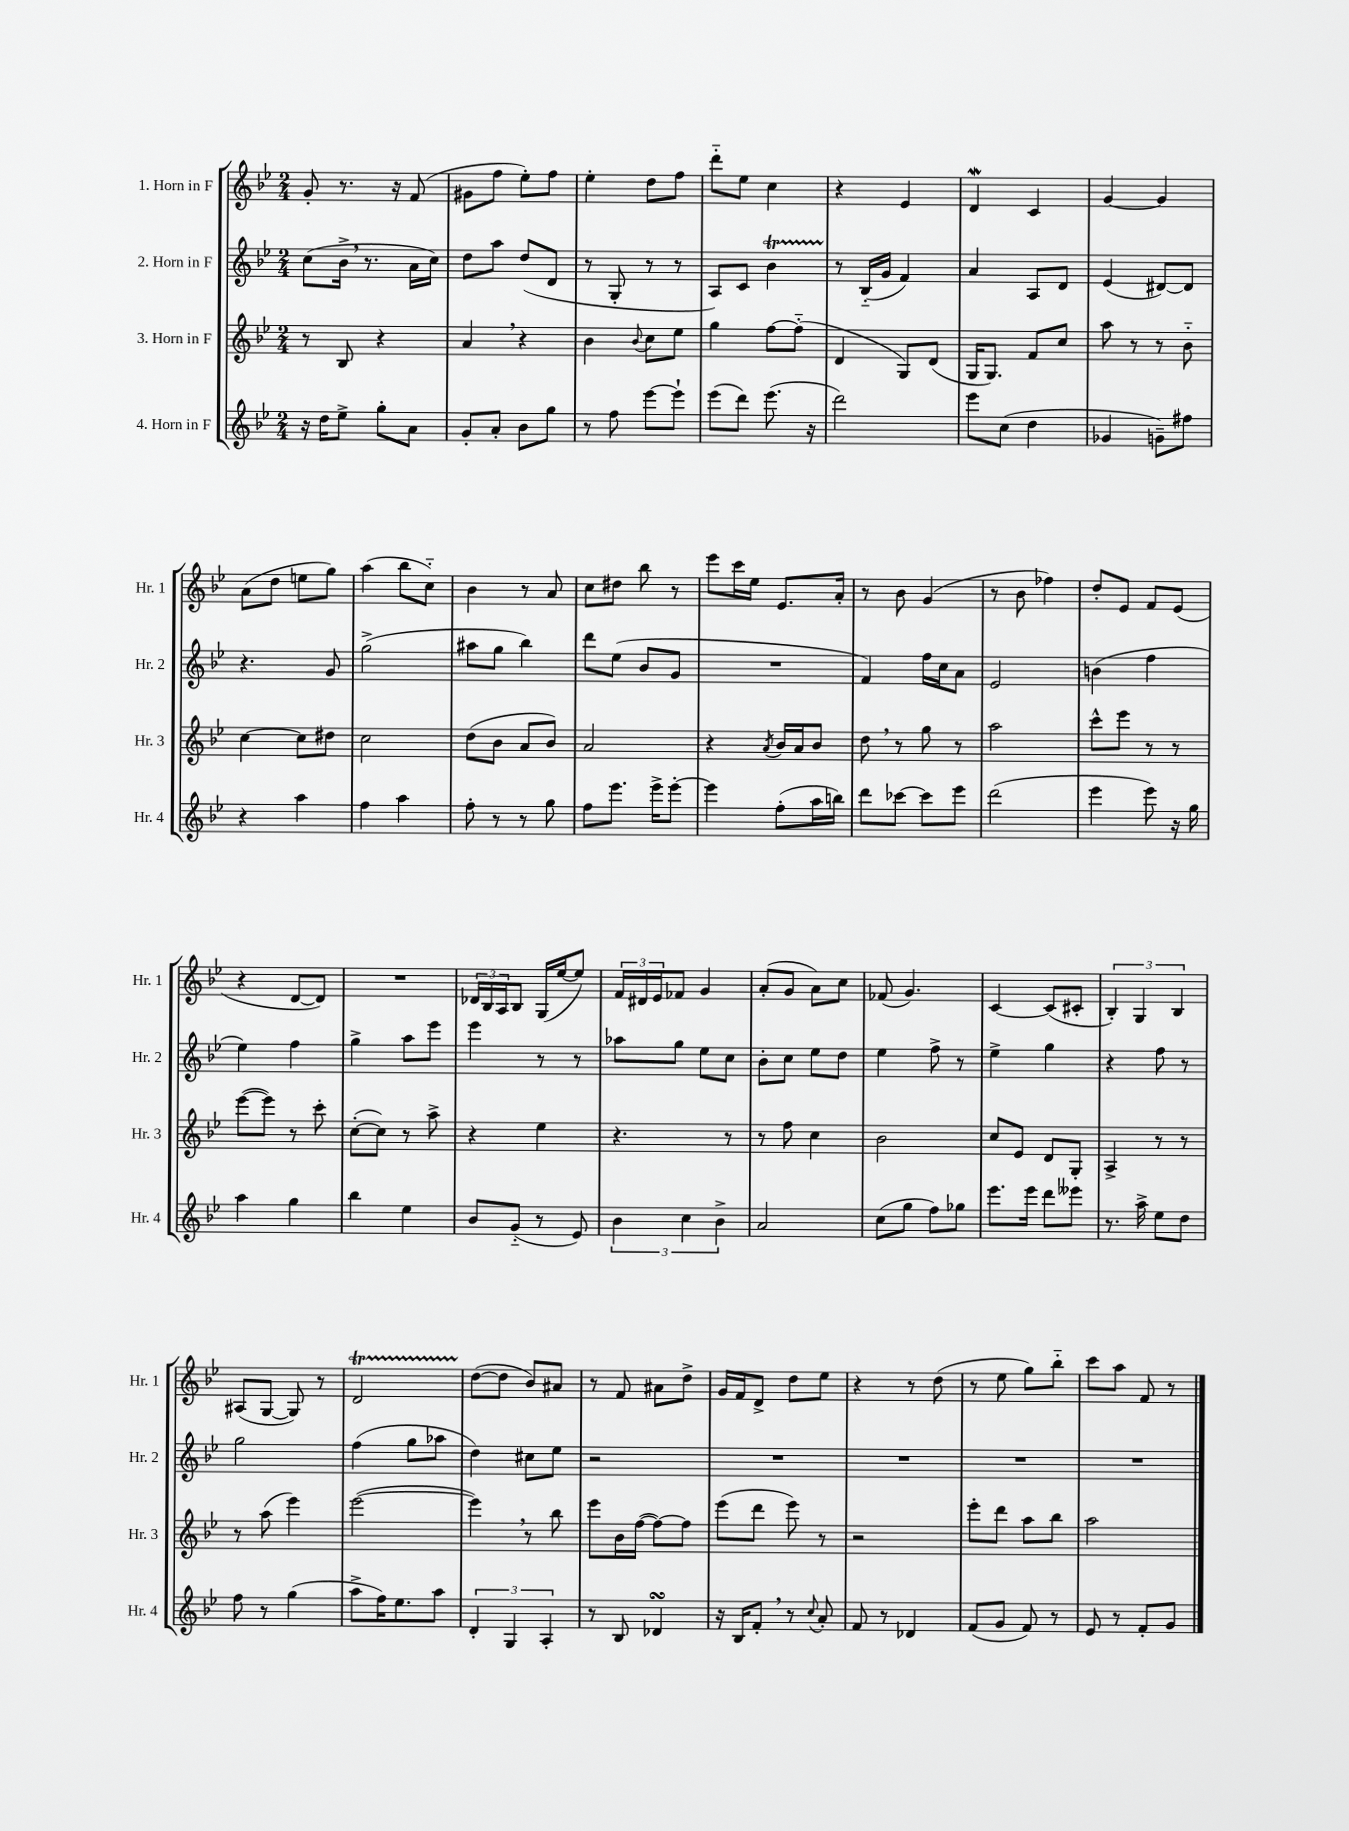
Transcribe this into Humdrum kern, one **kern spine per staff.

**kern	**kern	**kern	**kern
*staff4	*staff3	*staff2	*staff1
*clefG2	*clefG2	*clefG2	*clefG2
*k[b-e-]	*k[b-e-]	*k[b-e-]	*k[b-e-]
*M2/4	*M2/4	*M2/4	*M2/4
16r	8r	(8cc	8g'
16dd	.	.	.
8ee-^	8B-	16b-^	8.r
.	.	8.r	.
8gg'	4r	.	.
.	.	.	16r
8a	.	16a	(8f
.	.	16cc)	.
=	=	=	=
8g'	4a	8dd	8g#
8a'	.	8aa	8ff
8b-	4r	(8dd	8ee-')
8gg	.	8d	8ff
=	=	=	=
8r	4b-	8r	4ee-'
8ff	.	8G'	.
.	8qqb-	.	.
[8eee-	8cc	8r	8dd
8eee-`]	8ee-	8r	8ff
=	=	=	=
(8eee-	4gg	8A)	8ddd'~
8ddd)	.	8c	8ee-
(8.eee-	[8ff	4b-	4cc
.	(8ff'~]	.	.
16r	.	.	.
=	=	=	=
2ddd)	4d	8r	4r
.	.	(16B-'~	.
.	.	16g	.
.	8G)	4f)	4e-
.	(8d	.	.
=	=	=	=
8eee-	16G	4a	4d
.	8.G)	.	.
(8cc	.	.	.
4dd	8f	8A	4c
.	8cc	8d	.
=	=	=	=
4g-	8aa	(4e-	[4g
.	8r	.	.
8g~)	8r	[8d#)	4g]
8ff#	8b-'~	8d#]	.
=	=	=	=
4r	[4cc	4.r	(8a
.	.	.	8dd
4aa	8cc]	.	8ee
.	8dd#	8g	8gg)
=	=	=	=
4ff	2cc	(2gg^	(4aa
4aa	.	.	8bb-
.	.	.	8cc'~)
=	=	=	=
8ff'	(8dd	8aa#	4b-
8r	8b-	8gg	.
8r	8a	4bb-)	8r
8gg	8b-)	.	8a
=	=	=	=
8ff	2a	8ddd	8cc
8.eee-	.	(8ee-	8dd#
.	.	8b-	8bb-
16eee-^	.	.	.
[8eee-'	.	8g	8r
=	=	=	=
4eee-]	4r	2r	8eee-
.	.	.	16ccc
.	.	.	16ee-
.	8qa	.	.
(8ff'	16b-	.	8.e-
.	16a	.	.
16aa	8b-	.	.
16bb)	.	.	16a'
=	=	=	=
8ddd	8dd	4f)	8r
[8ccc-	8r	.	8b-
8ccc-]	8gg	16ff	(4g
.	.	16cc	.
8eee-	8r	8a	.
=	=	=	=
(2ddd	2aa	2e-	8r
.	.	.	8b-
.	.	.	4ff-)
=	=	=	=
4eee-	8ccc^^	(4b	8dd'
.	8eee-	.	8e-
8eee-)	8r	4ff	8f
16r	8r	.	(8e-
16gg	.	.	.
=	=	=	=
4aa	([8eee-	4ee-)	4r
.	8eee-])	.	.
4gg	8r	4ff	[8d
.	8ccc'	.	8d])
=	=	=	=
4bb-	([8cc'	4gg^	2r
.	8cc])	.	.
4ee-	8r	8aa	.
.	8aa^	8eee-	.
=	=	=	=
8b-	4r	4eee-	24d-
.	.	.	24B-
.	.	.	24A
(8g'~	.	.	8B-
8r	4ee-	8r	(16G
.	.	.	[16ee-
8e-)	.	8r	8ee-])
=	=	=	=
6b-	4.r	8aa-	24f
.	.	.	24d#
.	.	.	24e-
.	.	8gg	8f-
6cc	.	.	.
.	.	8ee-	4g
6b-^	.	.	.
.	8r	8cc	.
=	=	=	=
2a	8r	8b-'	(8a'
.	8ff	8cc	8g
.	4cc	8ee-	8a)
.	.	8dd	8cc
=	=	=	=
(8cc	2b-	4ee-	(8f-
8gg	.	.	4.g)
8ff)	.	8ff^	.
8gg-	.	8r	.
=	=	=	=
8.eee-	8cc	4ee-^	[4c
.	8e-	.	.
16eee-	.	.	.
8ddd	8d	4gg	(8c]
8eee--	8G'	.	8c#'
=	=	=	=
8.r	4A^	4r	6B-')
.	.	.	6G
16aa^	.	.	.
8ee-	8r	8ff	.
.	.	.	6B-
8dd	8r	8r	.
=	=	=	=
8ff	8r	2gg	(8A#
8r	(8aa	.	[8G
(4gg	4eee-)	.	8G])
.	.	.	8r
=	=	=	=
8aa^	([2eee-	(4ff	2d
16ff)	.	.	.
8.ee-	.	.	.
.	.	8gg	.
8aa	.	8aa-	.
=	=	=	=
6d'	4eee-])	4dd)	([8dd
.	.	.	8dd]
6G	.	.	.
.	8r	8cc#	8b-)
6A'	.	.	.
.	8bb-	8ee-	8a#
=	=	=	=
8r	8eee-	2r	8r
8B-	16b-	.	8f
.	([16ff	.	.
4d-	8ff_)	.	8a#
.	8ff]	.	8dd^
=	=	=	=
16r	(8eee-	2r	16g
16B-	.	.	16f
8f'	8ddd	.	8d^
8r	8eee-)	.	8dd
8qqcc	.	.	.
8a'	8r	.	8ee-
=	=	=	=
8f	2r	2r	4r
8r	.	.	.
4d-	.	.	8r
.	.	.	(8dd
=	=	=	=
(8f	8eee-'	2r	8r
8g	8ddd	.	8ee-
8f)	8aa	.	8gg)
8r	8bb-	.	8bb-'~
=	=	=	=
8e-	2aa	2r	8ccc
8r	.	.	8aa
8f'	.	.	8f
8g	.	.	8r
==	==	==	==
*-	*-	*-	*-
